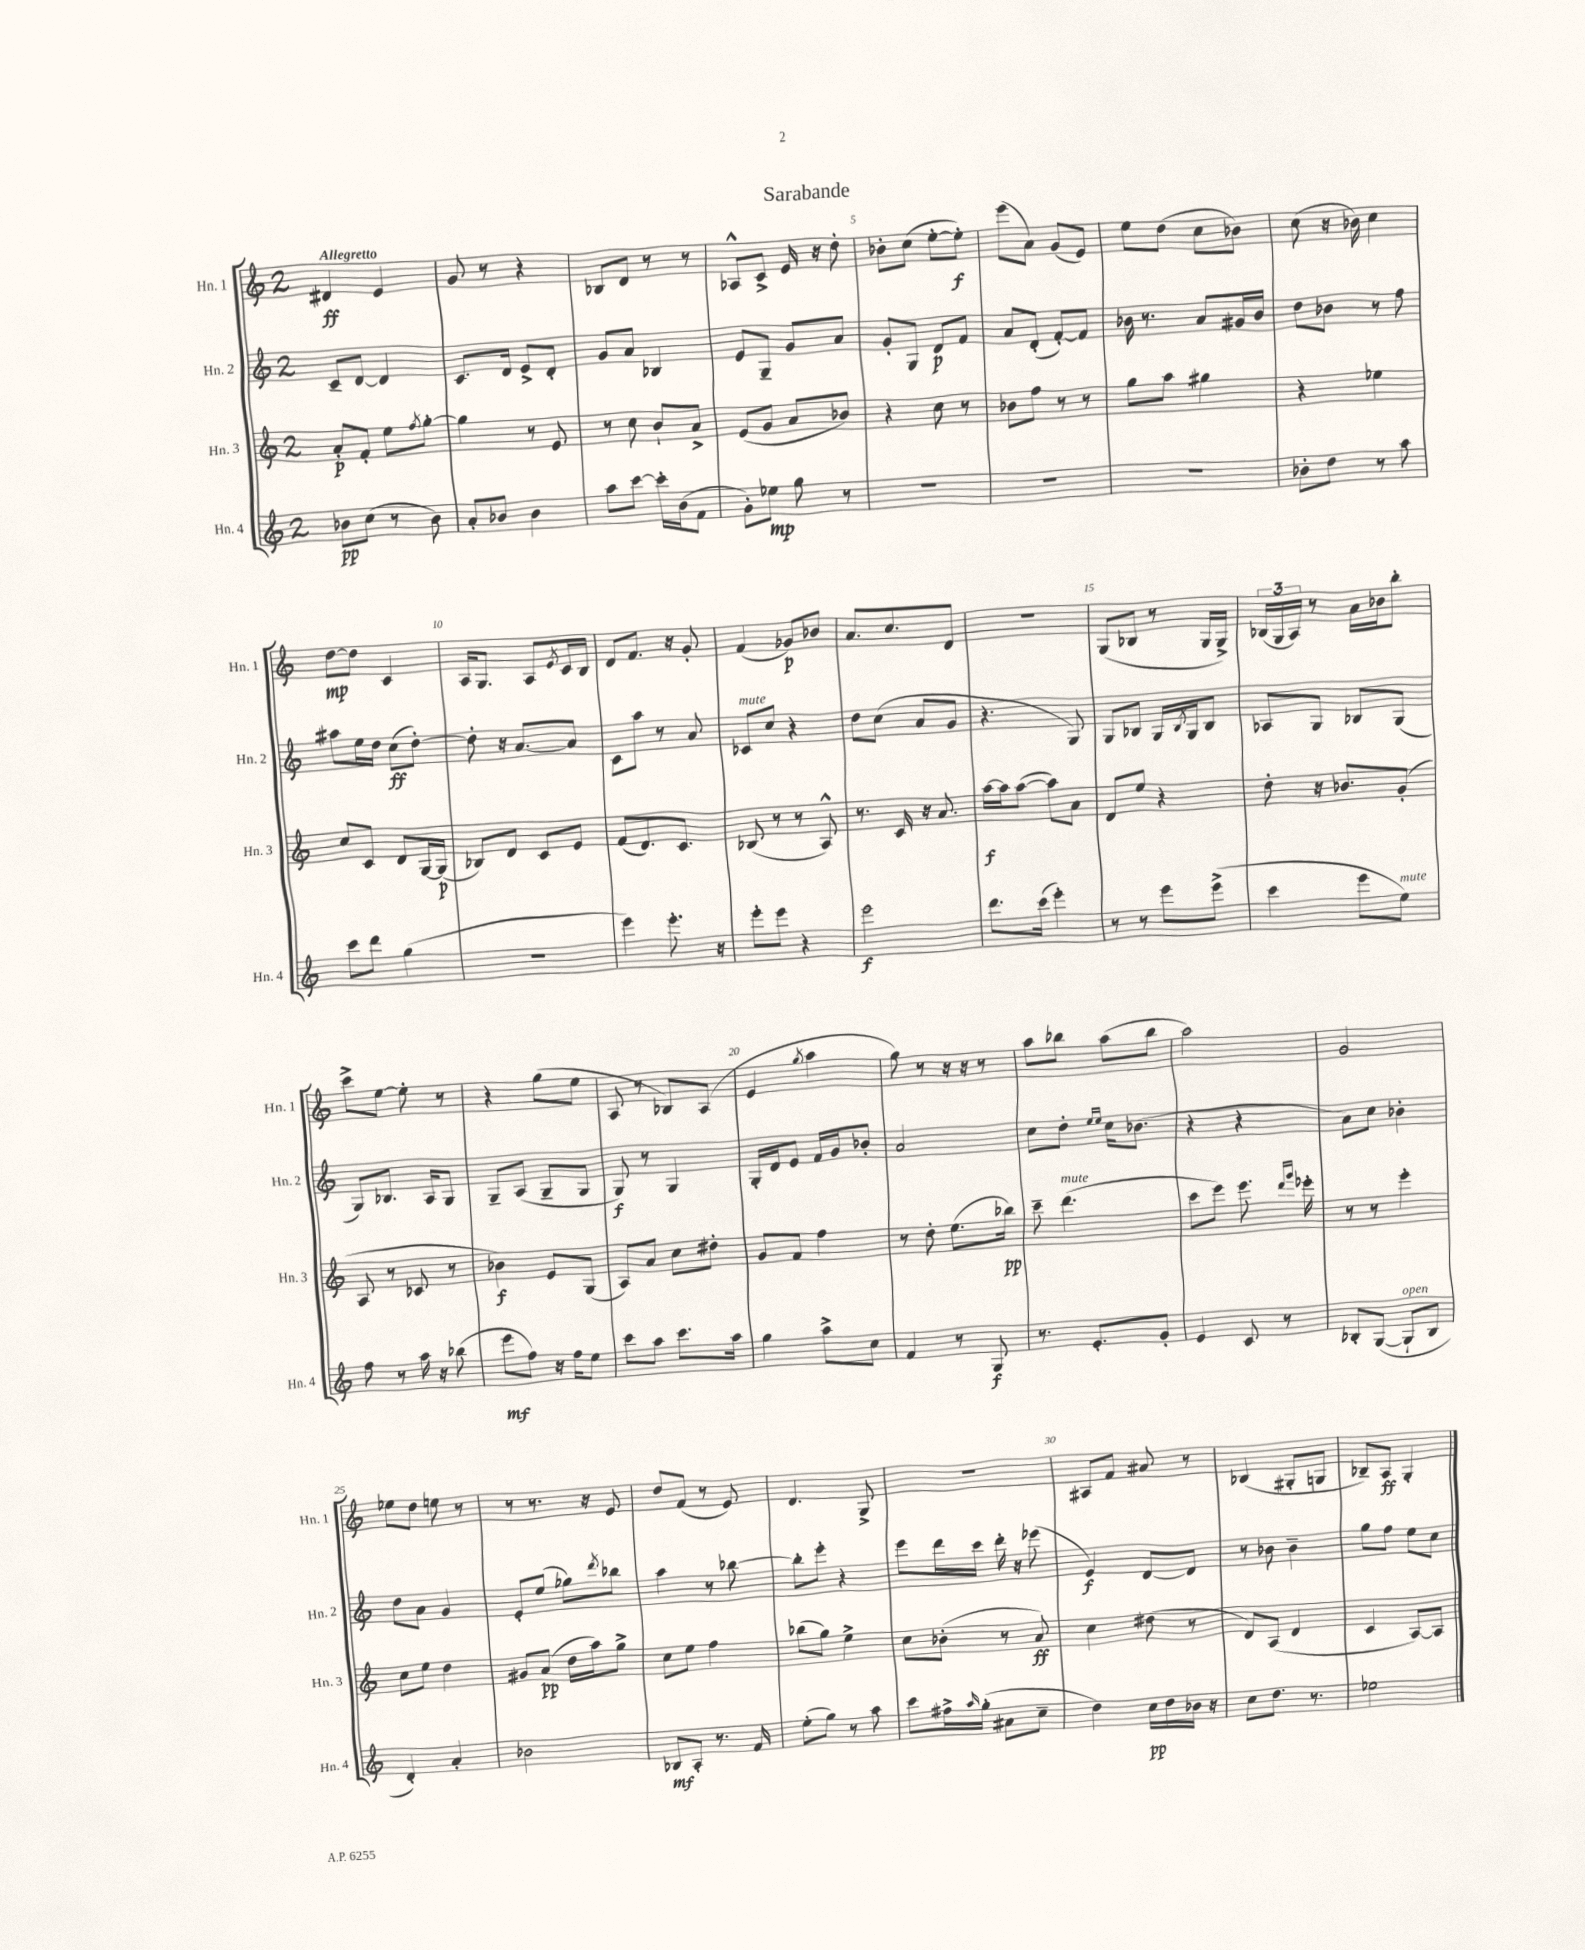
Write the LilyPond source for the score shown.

\header { title = "Sarabande" }
<<
\new StaffGroup <<
\new Staff = "s0" \with { instrumentName = "Hn. 1" shortInstrumentName = "Hn. 1" } {
    \clef treble \key c \major \once \override Staff.TimeSignature.style = #'single-digit \time 2/4 \tempo "Allegretto"
    dis'4\ff e'4 |
    g'8 r8 r4 |
    bes8 d'8 r8 r8 |
    aes8-^ c'8-> e'16 r16 d''8-. |
    bes'8-. c''8( e''8~-. e''8-.\f) |
    e'''8( a'8) g'8( e'8) |
    e''8 d''8( c''8 bes'8) |
    c''8( r16 bes'16) c''4 |
    d''8~\mp d''8 c'4 |
    a16 g8. a8 \acciaccatura { e'8 } c'16 b16 |
    d'8 f'8. r16 g'8-. |
    f'4( ges'8\p) bes'8 |
    a'8. c''8. d'8 |
    r2 |
    g8( bes8 r8 g16 g16->) |
    \tuplet 3/2 { bes16( g16 a16) } r8 a'16 bes'16 b''8-. |
    c'''8-> e''8~ e''8-. r8 |
    r4 g''8( e''8 |
    a8 r8 bes8) a8( |
    e'4 \acciaccatura { g''8 } a''4 |
    g''8) r8 r16 r16 r8 |
    a''8 bes''8 a''8( bes''8 |
    a''2) |
    g'2 |
    ees''8 d''8 e''8 r8 |
    r8 r8. r16 e'8 |
    d''8 f'8( r8 e'8) |
    d'4. g8-> |
    R2 |
    ais8 f'8 ais'8 r8 |
    bes4( gis8-. g8 |
    bes8--) a8\ff g4-. \bar "|." |
}
\new Staff = "s1" \with { instrumentName = "Hn. 2" shortInstrumentName = "Hn. 2" } {
    \clef treble \key c \major \once \override Staff.TimeSignature.style = #'single-digit \time 2/4
    c'8-- d'8~ d'4 |
    c'8. d'16 e'8-> d'8-. |
    g'8 a'8 bes4 |
    e'8 g8-- g'8 a'8 |
    g'8-. g8 d'8\p f'8 |
    a'8 d'8-.( f'8~-.) f'8 |
    bes'16 r8. a'8 gis'16 bes'16 |
    d''8 bes'8 r8 f''8 |
    ais''8 e''16 d''16 c''8\ff( d''8~-.) |
    d''8-. r16 a'8.~ a'8 |
    c'8 a''8 r8 a'8 |
    ces'8^\markup { \italic "mute" } c''8 r4 |
    d''8 c''8( a'8 g'8 |
    r4. g8) |
    g8 bes8 g16 \acciaccatura { bes8 } g16 bes8 |
    aes8 g8 bes8 g8( |
    g8) bes8. a16 g8 |
    g8-- a8( g8-- g8 |
    g8\f) r8 g4 |
    g16-. d'16 e'8 f'16 g'16 bes'8-. |
    a'2 |
    c''8 d''8-. \grace { e''16 e''16 } c''16 bes'8.( |
    r4 r4 |
    a'8) c''8 bes'4-. |
    d''8 a'8 g'4 |
    e'8-. e''8( ges''8) \acciaccatura { d'''8 } bes''8 |
    a''4 r8 bes''8~ |
    bes''8-. e'''8-. r4 |
    e'''8 d'''16 c'''16 d'''16-. r16 ees'''8( |
    e'4\f) d'8~ d'8 |
    r8 bes'8 bes'4-- |
    g''8 f''8 e''8 c''8 \bar "|." |
}
\new Staff = "s2" \with { instrumentName = "Hn. 3" shortInstrumentName = "Hn. 3" } {
    \clef treble \key c \major \once \override Staff.TimeSignature.style = #'single-digit \time 2/4
    a'8-.\p f'8-. e''8 \acciaccatura { f''8 } g''8~-. |
    g''4 r8 e'8 |
    r8 c''8 b'8-! a'8-> |
    e'8( g'8 a'8 bes'8) |
    r4 c''8 r8 |
    bes'8 f''8 r8 r8 |
    g''8 a''8 gis''4 |
    r4 ees''4 |
    c''8 c'8 d'8 g16~ g16\p( |
    bes8) d'8 c'8 e'8 |
    f'8( d'8.) c'8. |
    bes8( r8 r8 a8-^) |
    r8. c'16 r16 a'8. |
    a''16~\f a''16 a''8~( a''8) a'8 |
    d'8 e''8 r4 |
    d''8-. r16 bes'8. g'8-.( |
    a8 r8 ces'8 r8 |
    bes'4\f) e'8 g8( |
    a8) a'8 c''8 dis''8-. |
    g'8 f'8 f''4 |
    r8 d''8-. e''8.( bes''16\pp) |
    c'''8-- d'''4.^\markup { \italic "mute" }( |
    c'''8 e'''8) e'''8. \grace { d'''16 g'''16 } ees'''16-. |
    r8 r8 e'''4-. |
    c''8 e''8 d''4 |
    gis'8 a'8\pp( d''16 a''16) g''8-> |
    c''8 e''8 f''4 |
    bes''8( g''8) e''4-> |
    c''8 bes'8-.( r8 a'8\ff) |
    c''4 dis''8( r8 |
    d'8) a8( d'4 |
    c'4 a8~) a8 \bar "|." |
}
\new Staff = "s3" \with { instrumentName = "Hn. 4" shortInstrumentName = "Hn. 4" } {
    \clef treble \key c \major \once \override Staff.TimeSignature.style = #'single-digit \time 2/4
    bes'8\pp c''8( r8 bes'8) |
    a'8-. bes'8 bes'4 |
    a''8 c'''8~ c'''16-. b'16( f'8 |
    g'8-.) ees''8\mp g''8 r8 |
    R2 |
    R2 |
    R2 |
    bes'8-. d''8 r8 a''8 |
    c'''8 d'''8 g''4( |
    R2 |
    e'''4) e'''8.-. r16 |
    e'''8-. e'''8 r4 |
    e'''2\f |
    d'''8. c'''16( e'''4-.) |
    r8 r8 e'''8 e'''8->( |
    c'''4 e'''8 e''8^\markup { \italic "mute" }) |
    f''8 r8 a''16 r16 bes''8( |
    e'''8\mf f''8) r16 f''16 e''8 |
    c'''8 a''8 c'''8. a''16 |
    g''4 a''8-> c''8 |
    f'4 r8 g8\f |
    r8. e'8.-. g'8-. |
    e'4 c'8 r8 |
    bes8-. g8~( g8-!^\markup { \italic "open" } bes8 |
    d'4-.) a'4-. |
    bes'2 |
    bes8\mf a8-. r8. f'16 |
    e''8-.( g''8) r8 a''8 |
    c'''8 fis''16-> \grace { a''16 } g''16-.( ais'8 c''8-- |
    d''4) c''16\pp d''16 bes'16 r16 |
    c''8 d''8. r8. |
    ees''2 \bar "|." |
}
>>
>>
\layout { \context { \Score \override BarNumber.break-visibility = ##(#f #t #t) barNumberVisibility = #(every-nth-bar-number-visible 5) } }
